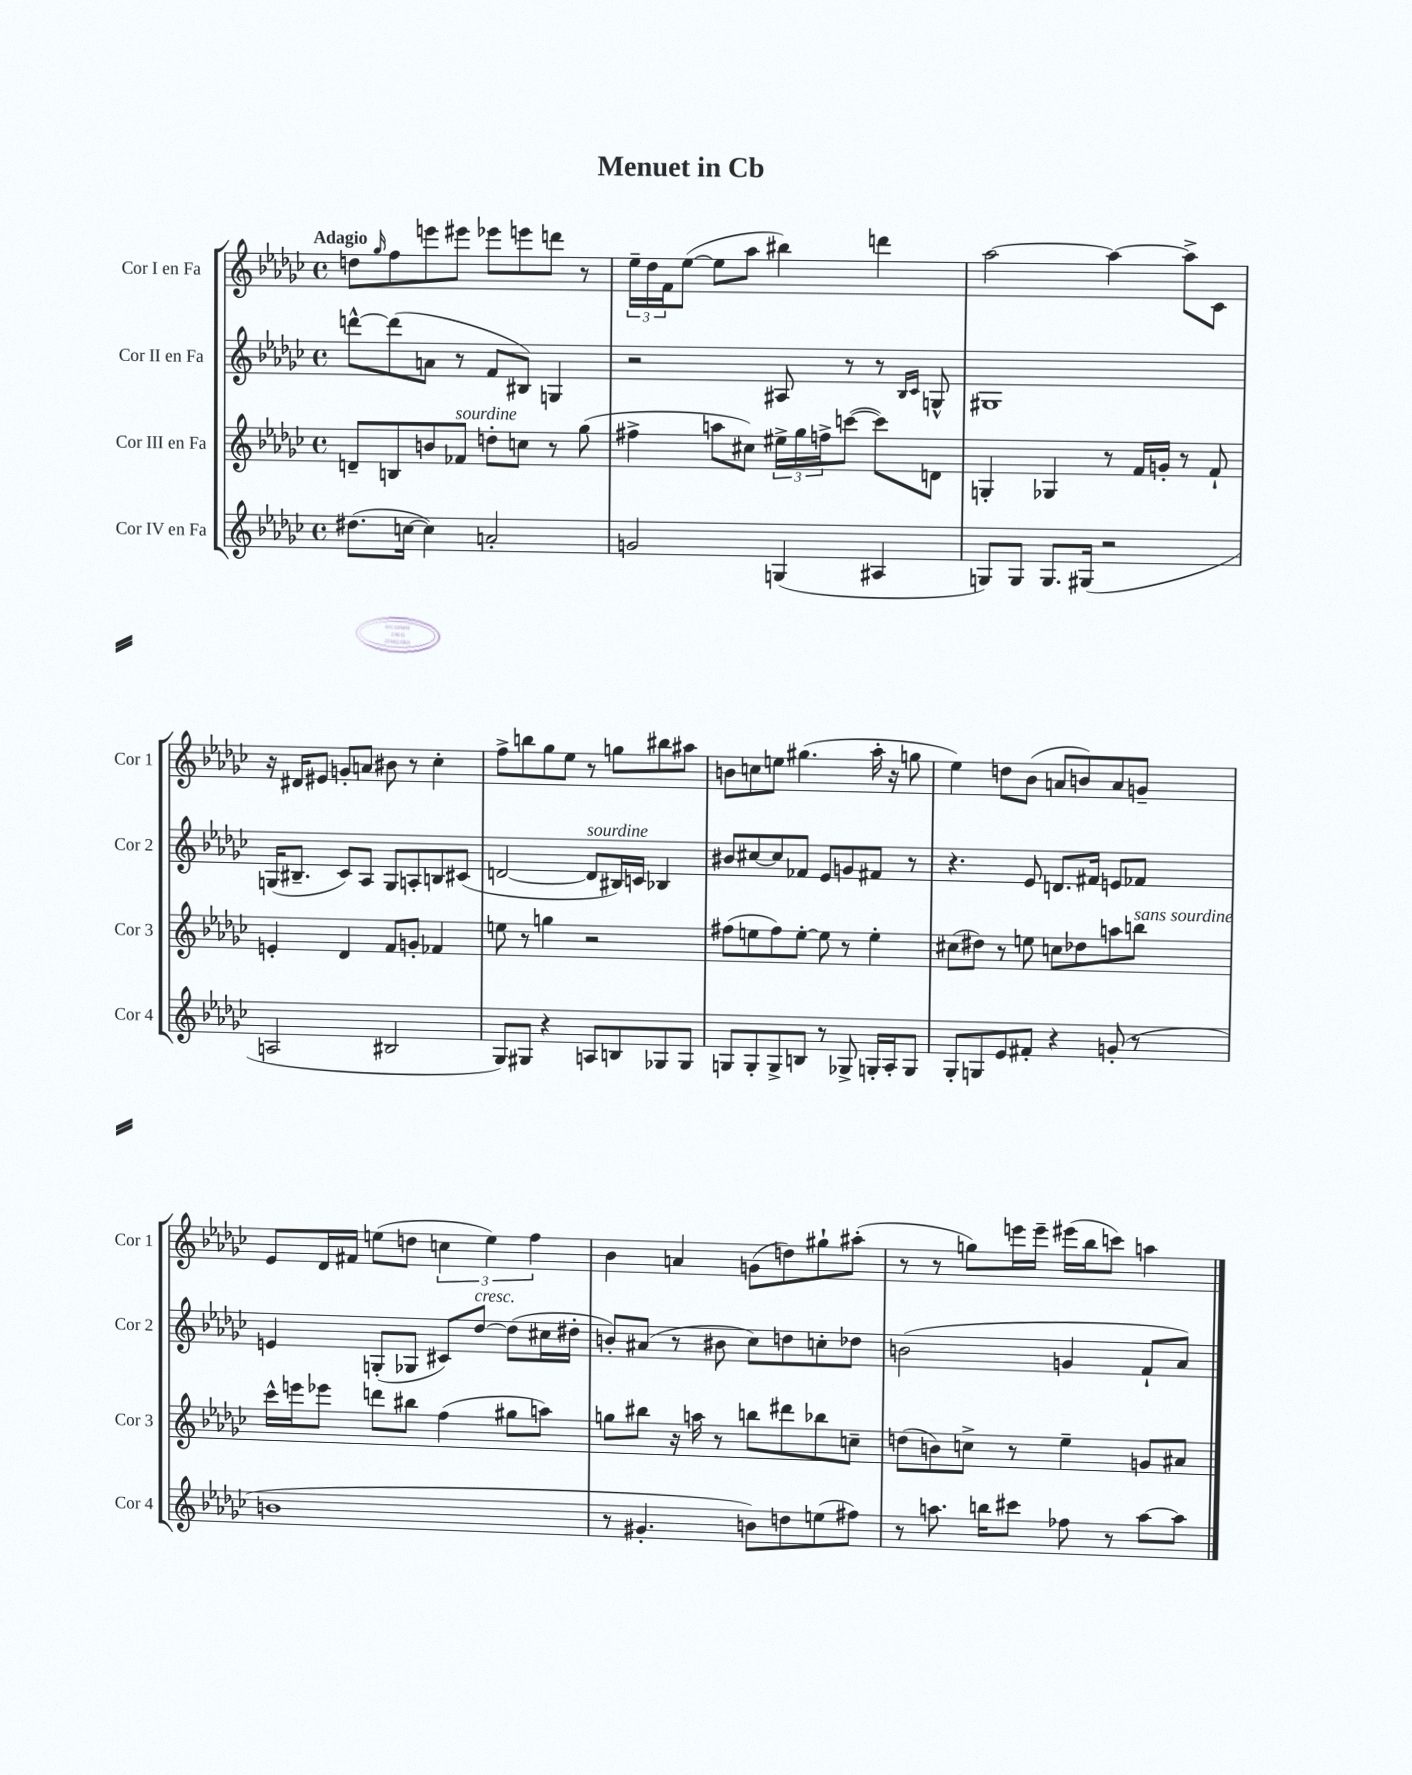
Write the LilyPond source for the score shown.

\header { title = "Menuet in Cb" }
<<
\new StaffGroup <<
\new Staff = "s0" \with { instrumentName = "Cor I en Fa" shortInstrumentName = "Cor 1" } {
    \clef treble \key ges \major \defaultTimeSignature \time 4/4 \tempo "Adagio"
    d''8 \grace { ges''16 } f''8 e'''8 eis'''8 ees'''8 e'''8 d'''8 r8 |
    \tuplet 3/2 { ees''16-- des''16 f'16 } ees''8~( ees''8 aes''8 bis''4) d'''4 |
    aes''2~ aes''4~ aes''8-> ces'8 |
    r16 dis'16 eis'8 g'8-. a'8 bis'8 r8 ces''4-. |
    f''8-> b''8 ges''8 ees''8 r8 g''8 bis''8 ais''8 |
    b'8 c''8 e''8 gis''4.( aes''16-. r16 g''8 |
    ees''4) d''8 bes'8( a'8 b'8) a'8 g'8-- |
    ees'8 des'16 fis'16 e''8( d''8 \tuplet 3/2 { c''4 e''4) f''4 } |
    bes'4 a'4 g'8( d''8) gis''8-! ais''8-.( |
    r8 r8 g''8) e'''16 e'''16-- eis'''16( bes''16 c'''8) a''4 \bar "|." |
}
\new Staff = "s1" \with { instrumentName = "Cor II en Fa" shortInstrumentName = "Cor 2" } {
    \clef treble \key ges \major \defaultTimeSignature \time 4/4
    d'''8~-^ d'''8( a'8 r8 f'8 bis8) g4 |
    r2 ais8 r8 r8 \grace { bes16 ces'16 } g8-^ |
    gis1 |
    g16( bis8.-- ces'8) aes8 g8 a8-. b8 cis'8( |
    d'2~ d'8^\markup { \italic "sourdine" } bis16) c'16 bes4 |
    bis'8 cis''8~ cis''8 fes'8 ees'8 g'8 fis'8 r8 |
    r4. ees'8 d'8. fis'16 e'8 fes'8 |
    e'4 g8-.( ges8 cis'8) des''8~^\markup { \italic "cresc." } des''8( cis''16 dis''16-. |
    b'8-.) ais'8( r8 bis'8 ces''8) d''8 c''8-. des''8 |
    b'2( g'4 f'8-! aes'8) \bar "|." |
}
\new Staff = "s2" \with { instrumentName = "Cor III en Fa" shortInstrumentName = "Cor 3" } {
    \clef treble \key ges \major \defaultTimeSignature \time 4/4
    d'8-- b8 b'8 fes'8^\markup { \italic "sourdine" } d''8-. c''8 r8 ges''8( |
    fis''4-> a''8 cis''8) \tuplet 3/2 { eis''16-> ges''16 f''16-> } c'''8~( c'''8) d'8 |
    g4-. ges4 r8 f'16 g'16-. r8 f'8-! |
    e'4-. des'4 f'8 g'8-. fes'4 |
    e''8 r8 g''4 r2 |
    fis''8( e''8 fis''8) e''8~-. e''8 r8 e''4-. |
    cis''8( dis''8) r8 e''8 c''8 des''8 a''8 b''8^\markup { \italic "sans sourdine" } |
    ces'''16-^ e'''16 ees'''8 d'''8 bis''8 f''4( gis''8 a''8) |
    g''8 bis''8 r16 a''16 r8 b''8 dis'''8 bes''8 c''8-- |
    d''8( b'8) c''8-> r8 ees''4-- g'8 ais'8 \bar "|." |
}
\new Staff = "s3" \with { instrumentName = "Cor IV en Fa" shortInstrumentName = "Cor 4" } {
    \clef treble \key ges \major \defaultTimeSignature \time 4/4
    dis''8.( c''16~ c''4) a'2-. |
    g'2 g4( ais4 |
    g8) g8 g8. gis16( r2 |
    a2 bis2 |
    ges8) gis8 r4 a8 b8 ges8 ges8 |
    g8 g8-. g8-> b8 r8 ges8-> g16-. aes16-. g8 |
    ges8-. g8 ees'8 fis'8-. r4 g'8-.( r8 |
    b'1 |
    r8 gis'4.-. b'8) d''8 e''8( fis''8) |
    r8 a''8. b''16 cis'''8 fes''8 r8 a''8~ a''8 \bar "|." |
}
>>
>>
\layout { \context { \Score \remove "Bar_number_engraver" } }
